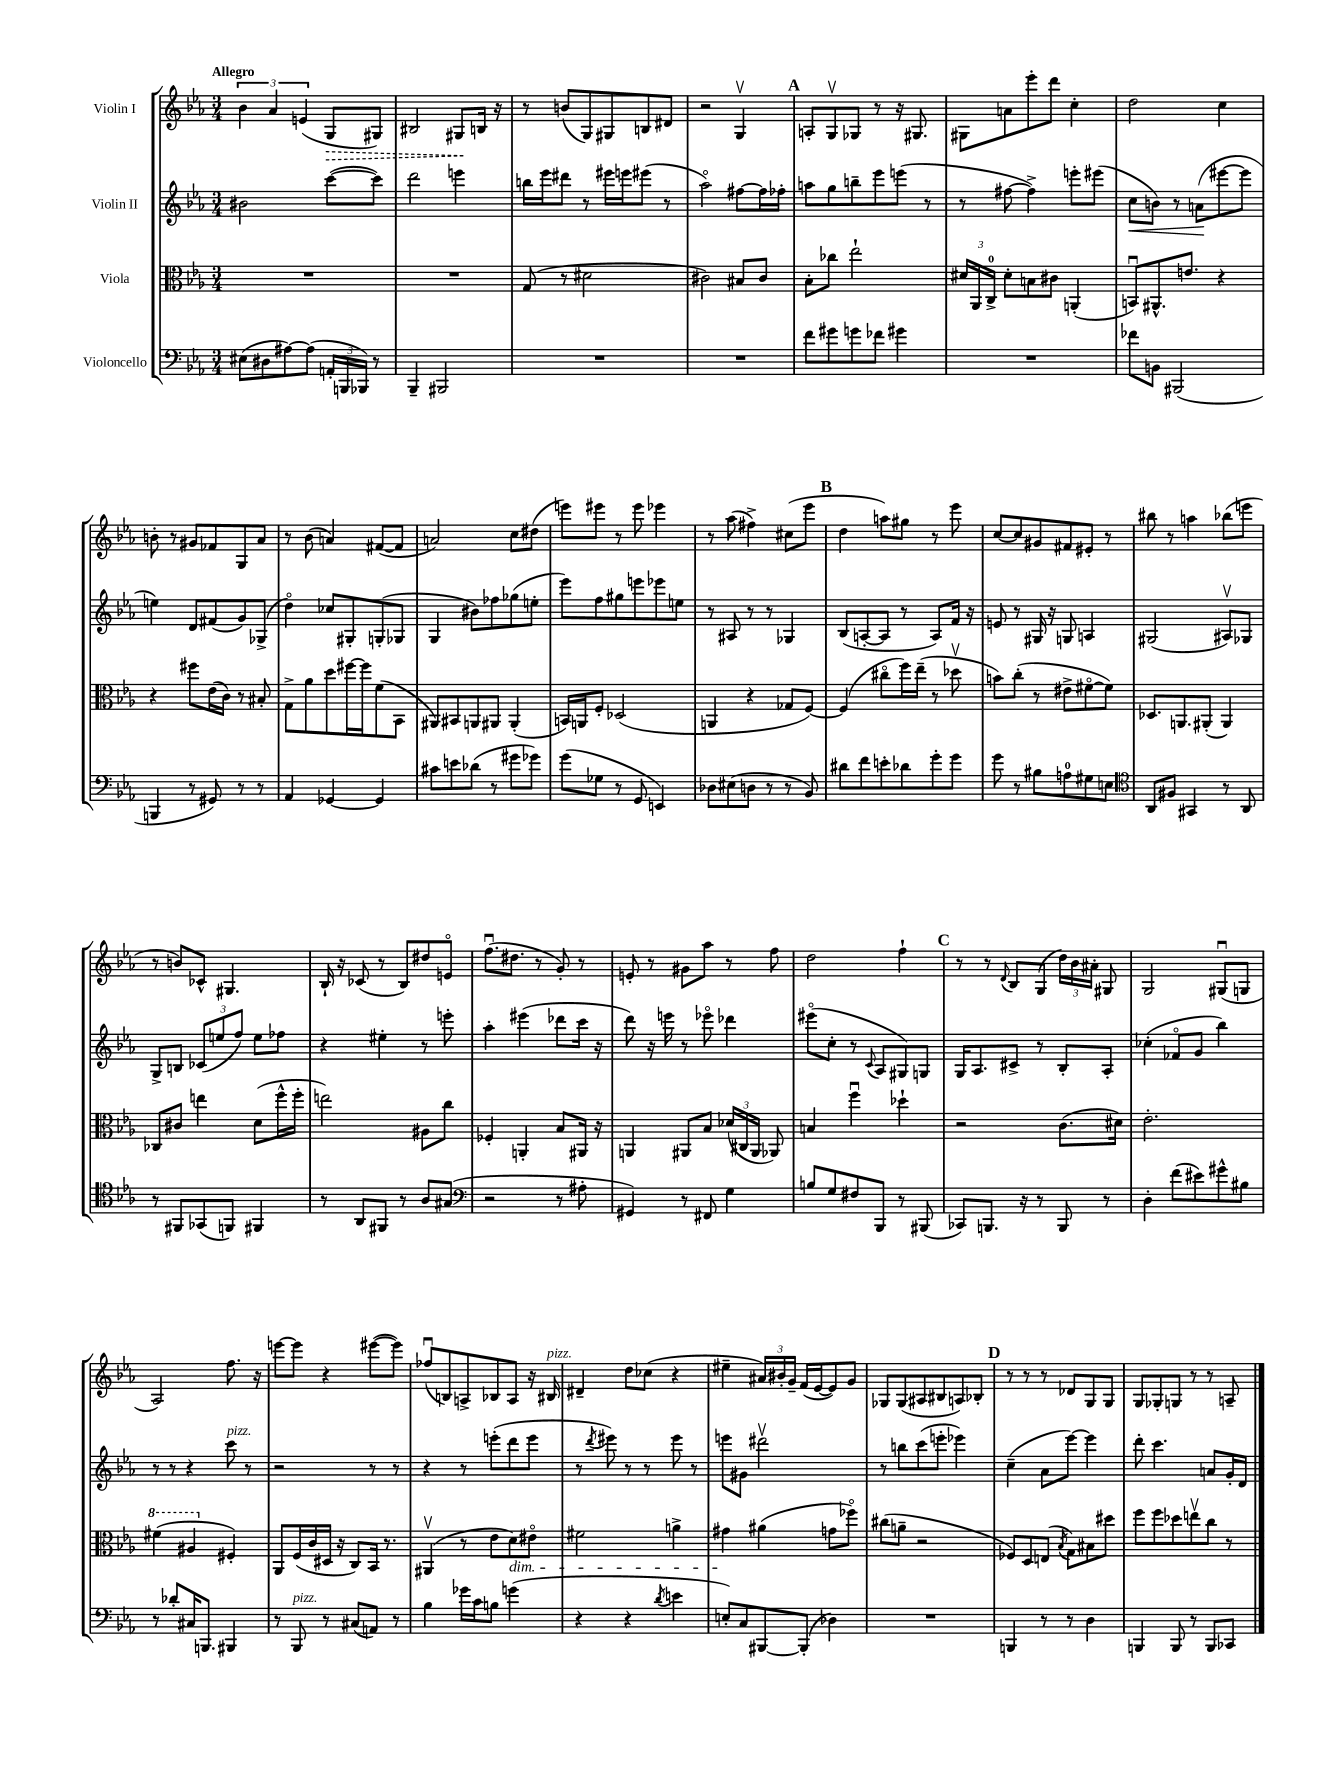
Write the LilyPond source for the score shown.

<<
\new StaffGroup <<
\new Staff = "s0" \with { instrumentName = "Violin I" } {
    \clef treble \key ees \major \numericTimeSignature \time 3/4 \tempo "Allegro"
    \autoBeamOff \tuplet 3/2 { bes'4 aes'4 e'4( } \once \override Hairpin.style = #'dashed-line g8[\> gis8]) |
    bis2 gis8[\! b16] r16 |
    r8 b'8[( g8) gis8 b8 dis'8] |
    r2 g4\upbow |
    \mark \markup { \bold "A" } a8[-. g8\upbow ges8] r8 r16 gis8. |
    gis8[ a'8 ees'''8-. d'''8] c''4-. |
    d''2 c''4 |
    b'8-. r8 gis'8[ fes'8 g8 aes'8] |
    r8 bes'8( a'4) fis'8[~( fis'8] |
    a'2) c''8[ dis''8]( |
    e'''8[) eis'''8] r8 eis'''8 ees'''4 |
    r8 aes''8( fis''4->) cis''8[( ees'''8] |
    \mark \markup { \bold "B" } d''4 a''8[) gis''8] r8 ees'''8 |
    c''8[~ c''8 gis'8 fis'8 eis'8]-. r8 |
    bis''8 r8 a''4 bes''8[( e'''8] |
    r8 b'8[) ces'8]-^ gis4. |
    bes16-! r16 ces'8( r8 bes8[) dis''8 e'8]\flageolet |
    f''8.[\downbow( dis''8.] r8 g'8-.) r8 |
    e'8-. r8 gis'8[ aes''8] r8 f''8 |
    d''2 f''4-! |
    \mark \markup { \bold "C" } r8 r8 \appoggiatura { d'8 } bes8[ g8]( \tuplet 3/2 { d''16[) bes'16 ais'16]-. } gis8 |
    g2 gis8[\downbow( g8] |
    aes2) f''8. r16 |
    e'''8[~ e'''8] r4 eis'''8[~( eis'''8]) |
    fes''8[\downbow( b8) a8-> bes8 a8] r16 bis16^\markup { \italic "pizz." } |
    dis'4-- d''8[ ces''8]( r4 |
    eis''4-- \tuplet 3/2 { ais'16[) bis'16-. g'16]-- } f'16[( ees'16~ ees'8) g'8] |
    ges8[ ges8( ais8 bis8 a8) bes8]-. |
    \mark \markup { \bold "D" } r8 r8 r8 des'8[ g8 g8] |
    g8[ ges8-. g8] r8 r8 a8-- \bar "|." |
}
\new Staff = "s1" \with { instrumentName = "Violin II" } {
    \clef treble \key ees \major \numericTimeSignature \time 3/4
    \autoBeamOff bis'2 c'''8[~( c'''8]) |
    d'''2 e'''4 |
    b''16[ ees'''16 dis'''8] r8 eis'''16[ e'''16 eis'''8]( r8 |
    aes''2\flageolet) fis''8[~ fis''16 fes''16]-. |
    \mark \markup { \bold "A" } a''8[ g''8 b''8-- ees'''8 e'''8]( r8 |
    r8 fis''8~ fis''4->) e'''8[-. eis'''8]( |
    c''8[\< b'8]) r8 a'8[\!( eis'''8~ eis'''8] |
    e''4) d'8[ fis'8( g'8) ges8]->( |
    d''4\flageolet) ces''8[ gis8-. g8-.( ges8] |
    g4 bis'8[) fes''8 ges''8( e''8]-. |
    ees'''8[) f''8 gis''8 e'''8 ees'''8 e''8] |
    r8 ais8 r8 r8 ges4 |
    \mark \markup { \bold "B" } bes8[( a8~-. a8] r8 a8[) f'16] r16 |
    e'8 r8 gis16 r16 g8 a4 |
    gis2( ais8[\upbow) ges8] |
    g8[-> b8] \tuplet 3/2 { ces'8[( e''8 f''8]) } e''8[ fes''8] |
    r4 eis''4-. r8 e'''8-. |
    aes''4-. eis'''4( des'''8[ c'''16] r16 |
    d'''8) r16 e'''16 r8 ees'''8\flageolet des'''4 |
    eis'''8[\flageolet( c''8]-. r8 \appoggiatura { c'8 } aes8[ gis8) g8] |
    \mark \markup { \bold "C" } g16[ aes8. cis'8]-> r8 bes8[-. aes8]-. |
    ces''4-.( fes'8[\flageolet g'8] bes''4) |
    r8 r8 r4 c'''8^\markup { \italic "pizz." } r8 |
    r2 r8 r8 |
    r4 r8 e'''8[-.( d'''8 e'''8] |
    r8 \acciaccatura { d'''8 } eis'''8) r8 r8 eis'''8 r8 |
    e'''8[ gis'8] dis'''2\upbow |
    r8 b''8[ c'''8( e'''8]-. ees'''4) |
    \mark \markup { \bold "D" } c''4--( aes'8[ ees'''8]~) ees'''4 |
    d'''8-. c'''4. a'8[ g'16-. d'16] \bar "|." |
}
\new Staff = "s2" \with { instrumentName = "Viola" } {
    \clef alto \key ees \major \numericTimeSignature \time 3/4
    \autoBeamOff R2. |
    R2. |
    g8( r8 dis'2 |
    cis'2) bis8[ cis'8] |
    \mark \markup { \bold "A" } bes8[-. ces''8] ees''2-! |
    \tuplet 3/2 { dis'16[ aes,16 c16]-0-> } dis'8[-. b8 cis'8] a,4-.( |
    b,8[\downbow) ais,8.-^ e'8.] r4 |
    r4 fis''8[ ees'16( c'16]) r8 bis8-. |
    g8[-> aes'8 d''8 fis''16~ fis''16 f'8( bes,8] |
    ais,8[) bis,8 a,8 ais,8] ais,4-.( |
    b,16[) a,16 f8]-. des2( |
    a,4 r4 ges8[ f8]~) |
    \mark \markup { \bold "B" } f4( cis''8[\flageolet f''16) ees''16]--( r8 des''8\upbow |
    b'8[) c''8]-.( r8 eis'8[-> fis'8~\flageolet fis'8]) |
    des8.[ a,8. ais,8]-.( ais,4) |
    ces8[ cis'8] e''4 d'8[( f''16-^ f''16]-. |
    e''2) ais8[ c''8] |
    fes4-. a,4-. bes8[ ais,16] r16 |
    a,4 ais,8[ bes8] \tuplet 3/2 { des'16[( cis16 ais,16] } aes,8) |
    b4 f''4\downbow des''4-! |
    \mark \markup { \bold "C" } r2 c'8.[( dis'16]) |
    ees'2.-. |
    \ottava #1 fis''4( ais'4 \ottava #0 fis4-.) |
    aes,8[ f16( c'16 dis16] r16 c8[) bes,16] r8. |
    ais,4\upbow( r8 ees'8[ d'8\dim) eis'8]\flageolet |
    fis'2 a'4-> |
    gis'4\! ais'4( g'8[ fes''8]\flageolet) |
    cis''8[( a'8]-- r2 |
    \mark \markup { \bold "D" } fes8[) d8 e8]( \acciaccatura { bes8 } g8[) bis8 dis''8] |
    f''8[ f''8 des''8 e''8\upbow c''8] r8 \bar "|." |
}
\new Staff = "s3" \with { instrumentName = "Violoncello" } {
    \clef bass \key ees \major \numericTimeSignature \time 3/4
    \autoBeamOff eis8[( dis8 ais8~) ais8]( \tuplet 3/2 { a,16[-. b,,16 bes,,16]) } r8 |
    bes,,4-- bis,,2 |
    R2. |
    R2. |
    \mark \markup { \bold "A" } f'8[ gis'8 g'8 fes'8] gis'4 |
    R2. |
    fes'8[ b,8] bis,,2( |
    b,,4 r8 gis,8) r8 r8 |
    aes,4 ges,4~ ges,4 |
    cis'8[ e'8 des'8]( r8 gis'8[ ges'8]) |
    g'8[( ges8] r8 g,8 e,4) |
    des8[ eis8( d8] r8 r8 bes,8) |
    \mark \markup { \bold "B" } dis'8[ f'8 e'8-. des'8 g'8-. g'8] |
    g'8 r8 bis8[ a8-0 gis8 e8] |
    \clef tenor aes,8[ fis8] gis,4 r8 aes,8 |
    r8 fis,8[ ges,8( f,8]) fis,4 |
    r8 aes,8[ fis,8] r8 aes8[ gis8]( |
    \clef bass r2 r8 ais8-. |
    gis,4) r8 fis,8 g4 |
    b8[ g8 fis8 bes,,8] r8 bis,,8( |
    \mark \markup { \bold "C" } ces,8[) b,,8.] r16 r8 b,,8 r8 |
    d4-. f'8[( eis'8) gis'8-^ bis8] |
    r8 des'8[-. cis16 b,,8.] bis,,4 |
    r8 bes,,8^\markup { \italic "pizz." } r8 cis8[( a,8]) r8 |
    bes4 ges'16[ c'16 b8] g'4( |
    r4 r4 \acciaccatura { d'8 } e'4 |
    e8[-.) c8 bis,,8~ bis,,8]-.( des4) |
    R2. |
    \mark \markup { \bold "D" } b,,4 r8 r8 d4 |
    b,,4 b,,8 r8 b,,8[ ces,8] \bar "|." |
}
>>
>>
\layout { \context { \Score \remove "Bar_number_engraver" } }
